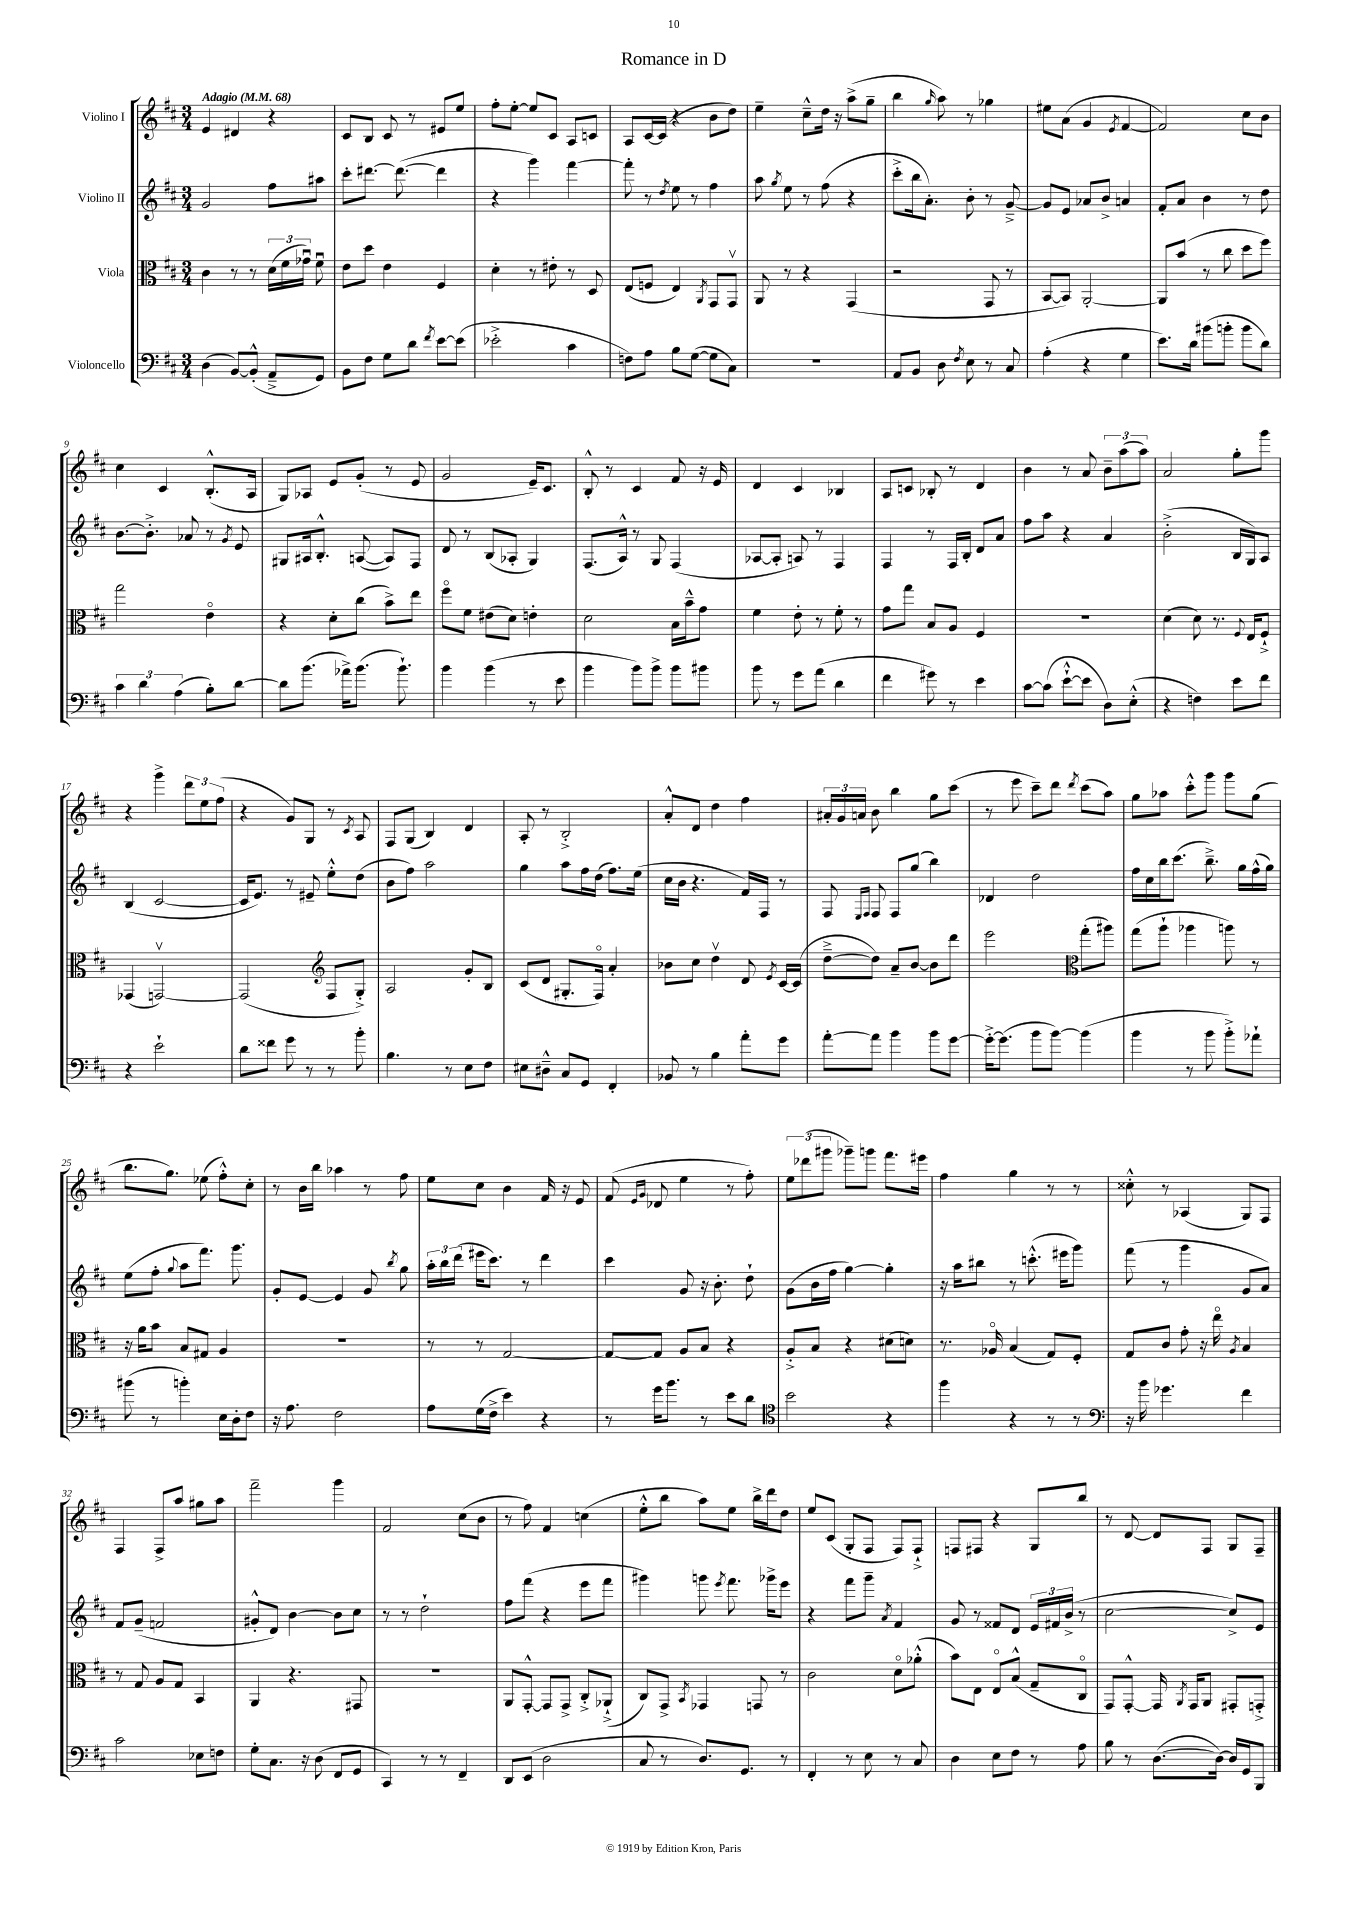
\header { title = "Romance in D" }
<<
\new StaffGroup <<
\new Staff = "s0" \with { instrumentName = "Violino I" } {
    \clef treble \key d \major \numericTimeSignature \time 3/4 \tempo "Adagio" 4 = 68
    \autoBeamOff e'4 dis'4 r4 |
    cis'8[ b8] cis'8 r8 eis'8[ e''8] |
    fis''8[-. e''8]~-. e''8[ cis'8] a8[ c'8] |
    a8[ cis'16~ cis'16]( r4 b'8[ d''8]) |
    e''4-- cis''8[---^ d''16] r16 a''8[->( g''8]-- |
    b''4 \grace { g''16 } a''8) r8 ges''4 |
    eis''8[ a'8]( g'4 \acciaccatura { e'8 } fis'4~ |
    fis'2) cis''8[ b'8] |
    cis''4 cis'4 b8.[-.-^( a16] |
    g8[) aes8] e'8[ g'8]-.( r8 e'8 |
    g'2 e'16[--) cis'8.] |
    b8-.-^ r8 cis'4 fis'8 r16 e'16 |
    d'4 cis'4 bes4 |
    a8[ c'8] bes8-. r8 d'4 |
    b'4 r8 a'8 \tuplet 3/2 { b'8[-- a''8( a''8]) } |
    a'2 g''8[-. g'''8] |
    r4 g'''4-> \tuplet 3/2 { d'''8[ e''8 fis''8]( } |
    r4 g'8[) g8] r8 \acciaccatura { cis'8 } a8 |
    fis8[ g8]( b4) d'4 |
    a8-. r8 b2-.-> |
    a'8[-.-^ d'8] d''4 fis''4 |
    \tuplet 3/2 { ais'16[-. g'16 a'16] } b'8 b''4 g''8[ cis'''8]( |
    r8 e'''8 cis'''8[--) d'''8] \acciaccatura { d'''8 } cis'''8[( a''8]) |
    g''8[ aes''8] cis'''8[-.-^ g'''8] g'''8[ g''8]( |
    b''8.[ g''8.]) ees''8( fis''8[-.-^) cis''8]-. |
    r8 b'16[ b''16] aes''4 r8 fis''8 |
    e''8[ cis''8] b'4 fis'16 r16 e'8 |
    fis'8( \grace { e'16[ g'16] } des'8 e''4 r8 fis''8-.) |
    \tuplet 3/2 { e''8[ des'''8( gis'''8] } ges'''8[--) g'''8] fis'''8.[ eis'''16] |
    fis''4 g''4 r8 r8 |
    cisis''8-.-^ r8 aes4( g8[) fis8] |
    fis4 fis8[-> a''8] gis''8[ a''8] |
    fis'''2-- g'''4 |
    fis'2 cis''8[( b'8] |
    r8 fis''8) fis'4 c''4( |
    e''8[-.-^ b''8] a''8[) e''8] b''16[-> d'''16 d''8] |
    e''8[ cis'8]( g8[-. fis8] fis8[) fis8]-!-> |
    f8[ fis8] r4 g8[ b''8] |
    r8 d'8~ d'8[ fis8] g8[ fis8]-- \bar "|." |
}
\new Staff = "s1" \with { instrumentName = "Violino II" } {
    \clef treble \key d \major \numericTimeSignature \time 3/4
    \autoBeamOff g'2 fis''8[ ais''8] |
    cis'''8[-. dis'''8.]~ dis'''8.~( dis'''4 |
    r4 g'''4) fis'''4~ |
    fis'''8-. r8 \acciaccatura { d''8 } e''8 r8 fis''4 |
    a''8 \acciaccatura { g''8 } e''8 r8 fis''8( r4 |
    cis'''8[-.-> b''16 a'8.]-.) b'8-. r8 g'8~---> |
    g'8[ e'8] aes'8[ b'8]-> a'4 |
    fis'8[-. a'8] b'4 r8 d''8 |
    b'8.[~ b'8.]-.-> aes'8 r8 \acciaccatura { g'8 } e'8 |
    gis8[ ais16 b8.]-.-^ a8~( a8[) fis8] |
    d'8 r8 b8[( aes8]-. g4) |
    fis8.[( a16]-^) r8 g8 fis4( |
    aes8[~ aes8]-. a8) r8 fis4 |
    fis4 r8 fis16[ b16]-. d'8[ a'8] |
    fis''8[ a''8] r4 a'4 |
    b'2-.->( b16[ g16) a8] |
    b4( cis'2~ |
    cis'16[ e'8.]) r8 eis'8-- e''8[-.-^ d''8]( |
    b'8[ fis''8]) a''2 |
    g''4 a''8[ fis''16 d''16]( fis''8.[) e''16]( |
    cis''16[ b'16] r4. fis'16[) fis16] r8 |
    fis8 \grace { e16[ fis16] } fis8 fis8[ g''8]( b''4) |
    des'4 d''2 |
    fis''16[ cis''16 b''16 cis'''8.]( b''8.--->) g''16[ fis''16-^( g''16]) |
    e''8[( fis''8]-. \appoggiatura { g''8 } a''8[ fis'''8.]) g'''8. |
    g'8[-. e'8]~ e'4 g'8 \acciaccatura { b''8 } g''8 |
    \tuplet 3/2 { a''16[-. b''16 d'''16]( } eis'''16[ cis'''8.]) r8 d'''4 |
    cis'''4 g'8 r16 b'8.-. d''8-! |
    g'8[( b'16 fis''16] g''4~) g''4-. |
    r16 a''16[ bis''8] r8 c'''8.-.-^( eis'''16[ g'''8]) |
    fis'''8( r8 g'''4 g'8[ a'8]) |
    fis'8[ g'8]--( f'2 |
    gis'8[-.-^ d'8]) b'4~ b'8[ cis''8] |
    r8 r8 d''2-! |
    fis''8[ fis'''8]( r4 e'''8[ fis'''8] |
    gis'''4) g'''8 \acciaccatura { e'''8 } fis'''8. ges'''16[-> e'''8] |
    r4 fis'''8[ g'''8]-- \acciaccatura { a'8 } fis'4 |
    g'8 r8 fisis'8[ d'8] \tuplet 3/2 { e'16[ fis'16 b'16]->( } r8 |
    cis''2~ cis''8[->) e'8] \bar "|." |
}
\new Staff = "s2" \with { instrumentName = "Viola" } {
    \clef alto \key d \major \numericTimeSignature \time 3/4
    \autoBeamOff cis'4 r8 r8 \tuplet 3/2 { d'16[( fis'16 ges'16]\downbow) } fis'8\downbow |
    e'8[ d''8] e'4 fis4 |
    d'4-. r8 eis'8-. r8 d8 |
    e8[( f8] e4) \acciaccatura { a,8 } g,8[ g,8]\upbow |
    a,8 r8 r4 g,4( |
    r2 g,8 r8 |
    b,8[~ b,8]) a,2~-. |
    a,8[ b'8]( r8 cis''8 d''8[ fis''8]) |
    g''2 e'4\flageolet |
    r4 d'8[-. cis''8]( b'8[->) e''8] |
    fis''8[\flageolet fis'8] eis'8[( d'8]) e'4-. |
    d'2 b16[ b'16---^ g'8] |
    fis'4 e'8-. r8 fis'8-. r8 |
    g'8[ g''8] b8[ a8] fis4 |
    R2. |
    d'4( d'8) r8. \appoggiatura { fis8 } e16[ fis8]-!-> |
    ges,4( g,2~\upbow) |
    g,2( \clef treble fis8[ g8]-.->) |
    a2 g'8[-. b8] |
    cis'8[( d'8] gis8.[-. fis16]\flageolet) a'4-. |
    bes'8[ cis''8] d''4\upbow d'8 \acciaccatura { e'8 } cis'16[~ cis'16]( |
    d''8[~---> d''8]) a'8[-- b'8]~ b'8[ d'''8] |
    e'''2 \clef alto g''8[-.( ais''8]) |
    g''8[( a''8]-! aes''4 a''8) r8 |
    r16 a'16[ b'8] b8[ gis8] a4 |
    R2. |
    r8 r8 g2~ |
    g8[~ g8] a8[ b8] r4 |
    a8[-.-> b8] r4 dis'8[( d'8]) |
    r8. aes16\flageolet b4( g8[) fis8]-. |
    g8[ cis'8] g'8-. r16 e''16\flageolet \acciaccatura { a8 } b4 |
    r8 g8 a8[ g8] b,4 |
    a,4 r4. gis,8 |
    r2. |
    a,8[ g,8]~-.-^ g,8[ g,8]-> cis8[-.-> aes,8]-!->( |
    cis8[) g,8]-> \acciaccatura { b,8 } ges,4 g,8 r8 |
    cis'2 d'8[\flageolet aes'8]-.-^( |
    b'8[) e8] e8[\flageolet b8]-^( g8[-- cis8]\flageolet |
    g,8[) g,8]~-.-^ g,16 \acciaccatura { a,8 } g,16[ a,8] gis,8[-. g,8]-.-> \bar "|." |
}
\new Staff = "s3" \with { instrumentName = "Violoncello" } {
    \clef bass \key d \major \numericTimeSignature \time 3/4
    \autoBeamOff d4( b,8[~) b,8]-.-^( a,8[---> g,8]) |
    b,8[ fis8] g8[ d'8] \acciaccatura { fis'8 } e'8[~ e'8]( |
    ees'2-.-> cis'4 |
    f8[) a8] b8[ g8]~( g8[ cis8]) |
    R2. |
    a,8[ b,8] d8 \acciaccatura { fis8 } e8 r8 cis8 |
    a4-.( r4 g4 |
    e'8.[) d'16] bis'8[( b'8]-. b'8[ d'8]) |
    \tuplet 3/2 { cis'4 d'4 a4( } b8[-.) d'8]~ |
    d'8[ b'8.]( aes'16[->) b'8.]( b'8.-!) |
    b'4 b'4( r8 e'8 |
    b'4 b'8[) b'8]-> b'8[ bis'8] |
    b'8 r8 g'8[ a'8]( d'4 |
    fis'4 gis'8) r8 e'4 |
    cis'8[~ cis'8]( e'8[~-!-^ e'8] d8[) e8]-.-^( |
    r4 f4) e'8[ fis'8] |
    r4 e'2-! |
    d'8[ fisis'8] g'8 r8 r8 b'8-. |
    b4. r8 e8[ fis8] |
    eis8[ dis8]---^ cis8[ g,8] fis,4-. |
    bes,8 r8 b4 a'8[-. g'8] |
    a'8[~-. a'8] b'4 b'8[ g'8]~ |
    g'16[~-.-> g'8.]( b'8[ b'8]~) b'4( |
    b'4 r8 b'8 b'8[-.->) aes'8]-! |
    bis'8( r8 b'4-.) e16[ d16-. fis8] |
    r16 a8. fis2 |
    a8[ g16( fis16]-> e'4) r4 |
    r8 g'16[ b'8.] r8 e'8[ d'8] |
    \clef tenor b'2 r4 |
    fis''4 r4 r8 r8 |
    \clef bass r16 b'16 ges'4. fis'4 |
    cis'2 ees8[ f8] |
    g8[-. cis8.] r16 d8( fis,8[ g,8] |
    cis,4) r8 r8 fis,4-- |
    d,8[ e,8]( d2 |
    cis8 r8 d8.[) g,8.] r8 |
    fis,4-. r8 e8 r8 cis8 |
    d4 e8[ fis8] r8 a8 |
    b8 r8 d8.[~( d16]~) d16[ g,16 b,,8] \bar "|." |
}
>>
>>
